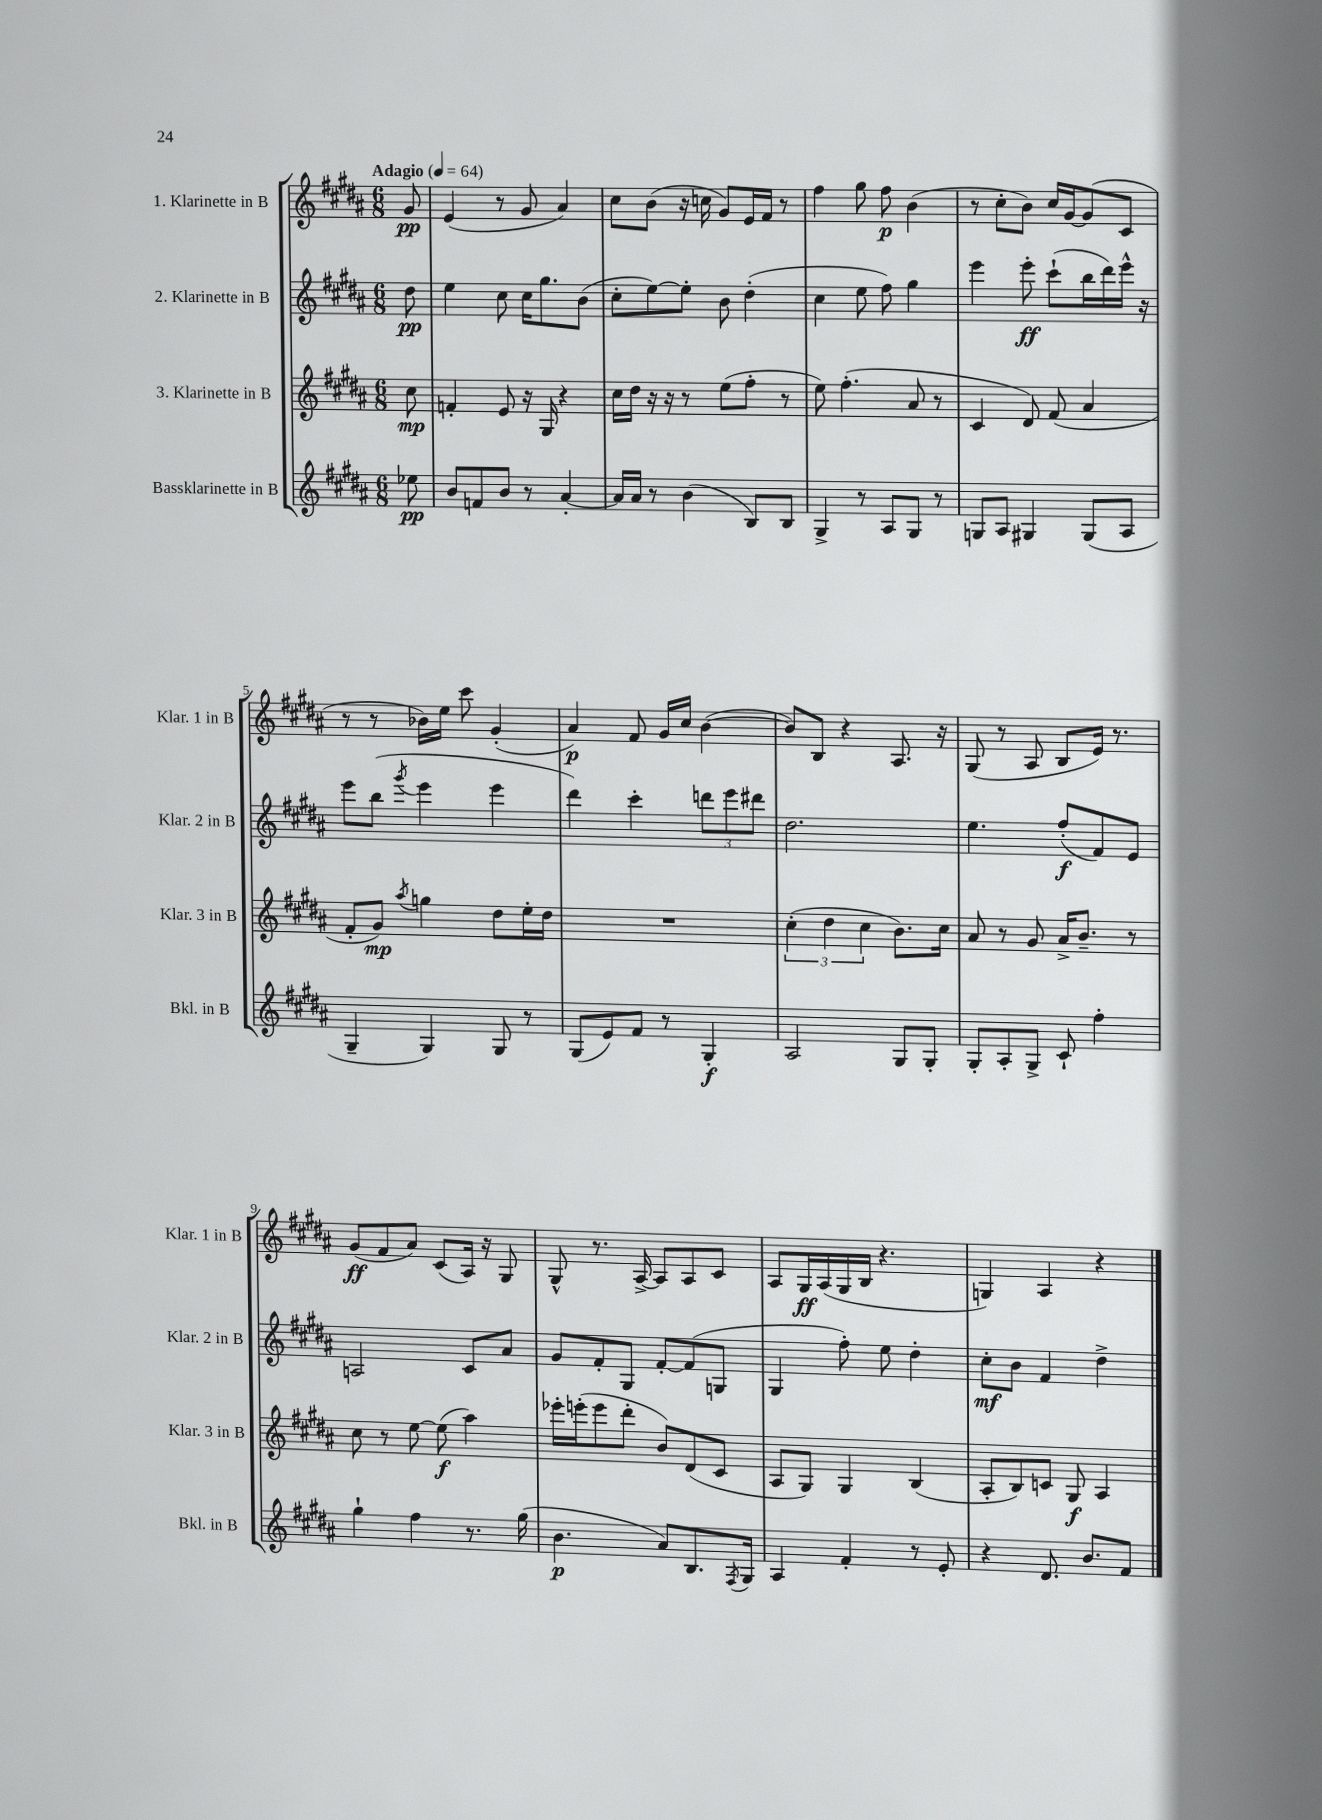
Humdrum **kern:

**kern	**kern	**kern	**kern
*staff4	*staff3	*staff2	*staff1
*clefG2	*clefG2	*clefG2	*clefG2
*k[f#c#g#d#a#]	*k[f#c#g#d#a#]	*k[f#c#g#d#a#]	*k[f#c#g#d#a#]
*M6/8	*M6/8	*M6/8	*M6/8
*MM64	*MM64	*MM64	*MM64
8ee-\	8cc#\	8dd#\	8g#/
=	=	=	=
8b/L	4f'/	4ee\	(4e/
8f/	.	.	.
8b/J	8e/	8cc#\	8r
8r	16r	16cc#\LK	8g#/
.	16G#/	8.gg#\	.
[4a#'/	4r	.	4a#/)
.	.	(8b\J	.
=	=	=	=
16a#/]LL	16cc#\LL	8cc#'\L	8cc#\L
16a#/JJ	16dd#\JJ	.	.
8r	16r	[8ee\)	(8b\J
.	16r	.	.
(4b\	8r	8ee'\]J	16r
.	.	.	16cc\
.	(8ee\L	8b\	8g#/L)
8B/L)	8ff#'\J	(4dd#'\	16e/L
.	.	.	16f#/JJ
8B/J	8r	.	8r
=	=	=	=
4G#^/	8ee\)	4cc#\	4ff#\
.	(4.ff#'\	.	.
8r	.	8ee\	8gg#\
8A#/L	.	8ff#\)	8ff#\
8G#/J	8a#/	4gg#\	(4b\
8r	8r	.	.
=	=	=	=
8G/L	4c#/	4eee\	8r
8A#/J	.	.	8cc#'\L
4G#/	8d#/)	8eee'\	8b\J)
.	(8f#/	(8ccc#`\L	16cc#/LL
.	.	.	[16g#/J
(8G#/L	4a#/	16bb\L	(8g#/]
.	.	16ddd#\)	.
8A#/J	.	16eee^^\JJ	8c#/J
.	.	16r	.
=	=	=	=
4G#~/	8f#'/L	8eee\L	8r
.	8g#/J)	(8bb\J	8r
.	8qaa#/	8qggg#/	.
4G#/)	4gg\	4eee\	16b-\LL)
.	.	.	16ee\JJ
.	.	.	8ccc#\
8G#/	8dd#\L	4eee\	(4g#'/
8r	16ee'\L	.	.
.	16dd#\JJ	.	.
=	=	=	=
(8G#/L	2.r	4ddd#\)	4a#/)
8e/)	.	.	.
8f#/J	.	4ccc#'\	8f#/
8r	.	.	16g#/LL
.	.	.	16cc#/JJ
4G#'/	.	12ddd\L	([4b\
.	.	12eee\	.
.	.	12ddd#\J	.
=	=	=	=
2A#/	(6cc#'\	2.dd#\	8b/]L)
.	.	.	8B/J
.	6dd#\	.	.
.	.	.	4r
.	6cc#\	.	.
8G#/L	8.b\L)	.	8.A#/
8G#'/J	.	.	.
.	16cc#\Jk	.	16r
=	=	=	=
8G#'/L	8a#/	4.ee\	(8G#/
8A#'/	8r	.	8r
8G#^/J	8g#/	.	8A#/
8c#`/	16a#^/LK	(8ff#'/L	8B/L
.	8.b~/J	.	.
4ff#'\	.	8f#/)	16e/Jk)
.	.	.	8.r
.	8r	8e/J	.
=	=	=	=
4gg#`\	8cc#\	2A/	(8g#/L
.	8r	.	8f#/
4ff#\	[8ee\	.	8a#/J)
.	(8ee\]	.	(8c#/L
8.r	4aa#\)	8c#/L	16A#/Jk)
.	.	.	16r
.	.	8a#/J	8G#/
(16gg#\	.	.	.
=	=	=	=
4.b\	16eee-'\LL	8g#/L	8G#^^/
.	(16eee'\J	.	.
.	8eee\	8f#'/	8.r
.	8ddd#'\J	8G#/J	.
.	.	.	[16A#^/
8a#/L)	8b/L)	[8f#'/L	8A#/]L
8.B/	(8d#/	(8f#/]	8A#/
.	8c#/J	8G/J	8c#/J
8qF#/	.	.	.
16G#/Jk	.	.	.
=	=	=	=
4A#/	8A#/L	4G#/	8A#/L
.	8G#/J)	.	16G#/L
.	.	.	(16A#/
4f#'/	4G#/	8ff#'\)	16G#/
.	.	.	16B/JJ
.	.	8ee\	4.r
8r	(4B/	4dd#'\	.
8e'/	.	.	.
=	=	=	=
4r	8A#'/L	8cc#'\L	4G/)
.	8B/)	8b\J	.
8.d#/	8c/J	4f#/	4A#/
.	8G#/	.	.
8.b/L	.	.	.
.	4A#/	4dd#^\	4r
8f#/J	.	.	.
==	==	==	==
*-	*-	*-	*-
